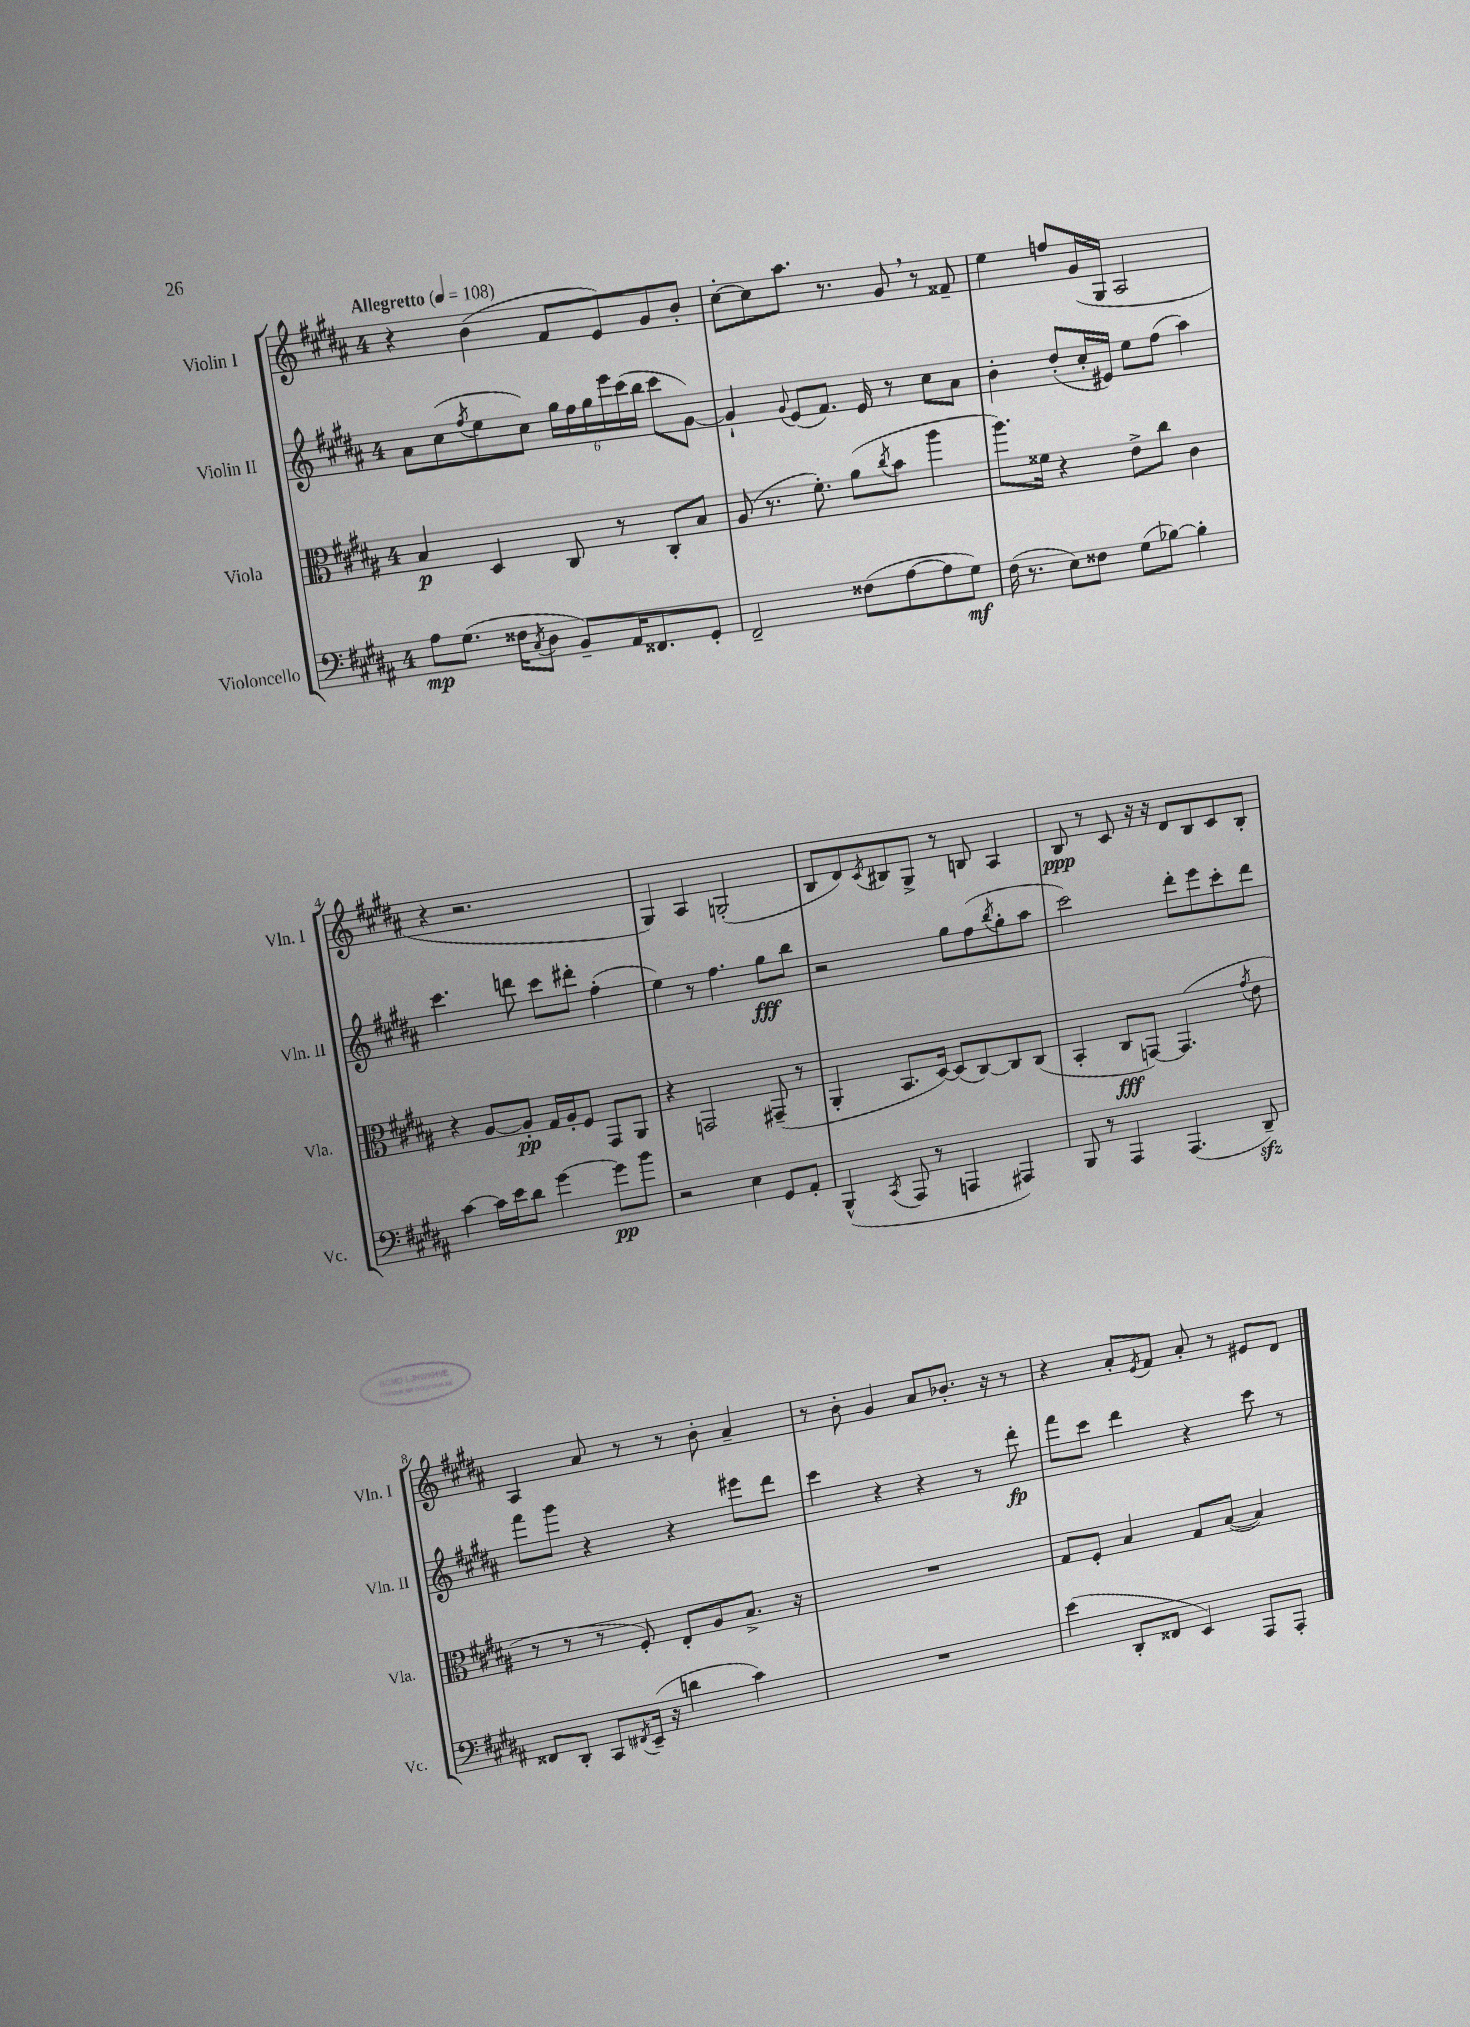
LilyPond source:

<<
\new StaffGroup <<
\new Staff = "s0" \with { instrumentName = "Violin I" shortInstrumentName = "Vln. I" } {
    \clef treble \key b \major \once \override Staff.TimeSignature.style = #'single-digit \time 4/4 \tempo "Allegretto" 4 = 108
    r4 b'4( fis'8 e'8) gis'8 b'8-. |
    cis''8~-. cis''8 ais''8. r8. gis'8 \breathe r8 fisis'8-- |
    e''4 f''8 gis'16( gis16 ais2 |
    r4 r2. |
    gis4) ais4 g2-.( |
    b8 dis'8) \acciaccatura { cis'8 } bis8 gis8-> r8 b8 ais4 |
    b8\ppp r8 cis'8 r16 r16 dis'8 b8 cis'8 b8-. |
    ais4 ais'8 r8 r8 b'8-. ais'4-- |
    r8 b'8-. gis'4 ais'8 bes'8.-. r16 r8 |
    r4 ais'8-. \acciaccatura { e'8 } fis'8 ais'8-. r8 eis'8 dis'8 \bar "|." |
}
\new Staff = "s1" \with { instrumentName = "Violin II" shortInstrumentName = "Vln. II" } {
    \clef treble \key b \major \once \override Staff.TimeSignature.style = #'single-digit \time 4/4
    ais'8 cis''8( \acciaccatura { fis''8 } e''8 cis''8) \tuplet 6/4 { gis''16 fis''16 gis''16 e'''16 cis'''16( b''16 } cis'''8 gis'8~) |
    gis'4-! \appoggiatura { gis'8 } e'8( fis'8.) e'16 r8 cis''8 ais'8 |
    b'4-. dis''8-.( cis''16-. eis'16) e''8 fis''8( ais''4) |
    cis'''4. d'''8 cis'''8 dis'''8-. fis''4-.( |
    e''4) r8 fis''4. gis''8\fff b''8 |
    r2 gis''8 fis''8( \acciaccatura { b''8 } gis''8-. ais''8 |
    cis'''2) dis'''8-. e'''8 cis'''8-. dis'''8 |
    fis'''8 gis'''8 r4 r4 eis'''8 dis'''8 |
    cis'''4 r4 r4 r8 dis'''8-.\fp |
    fis'''8 cis'''8 dis'''4 r4 cis'''8 r8 \bar "|." |
}
\new Staff = "s2" \with { instrumentName = "Viola" shortInstrumentName = "Vla." } {
    \clef alto \key b \major \once \override Staff.TimeSignature.style = #'single-digit \time 4/4
    b4\p dis4 cis8 r8 cis8-. b8 |
    ais8( r8. fis'8.-.) ais'8( \acciaccatura { cis''8 } b'8 ais''4 |
    ais''8.) fisis'16 r4 e'8-> cis''8 cis'4 |
    r4 ais8~ ais8-.\pp gis16 ais16-. fis8 gis,8 ais,8 |
    r4 g,2 gis,8--( r8 |
    ais,4-. b,8. dis16~) dis8( cis8~) cis8 cis8( |
    b,4-. cis8\fff g,8~) g,4.( \acciaccatura { gis'8 } e'8 |
    r8 r8 r8 fis8-.) e8-. ais8 b8.-> r16 |
    R1 |
    gis8 fis8-. b4 gis8 b8~( b4) \bar "|." |
}
\new Staff = "s3" \with { instrumentName = "Violoncello" shortInstrumentName = "Vc." } {
    \clef bass \key b \major \once \override Staff.TimeSignature.style = #'single-digit \time 4/4
    ais8\mp gis8.( fisis16 \acciaccatura { cis8 } dis8 b,8--) ais,16 fisis,8. gis,8-. |
    fis,2-- fisis8( ais8~ ais8 gis8\mf) |
    fis16( r8. e8) fisis8 gis8( bes8~) bes4-. |
    cis'4~ cis'16 e'16 dis'8 gis'4~ gis'8\pp b'8 |
    r2 e4 gis,8 ais,8-. |
    b,,4-^( \acciaccatura { cis,8 } ais,,8 r8 a,,4 ais,,4) |
    b,,8 r8 ais,,4 ais,,4.( dis,8--\sfz) |
    fisis,8 dis,8-. cis,8 \acciaccatura { fis,8 } e,16--( r16 d'4 cis'4) |
    R1 |
    e'4( dis,8-. fisis,8 e,4) ais,,8 ais,,8-. \bar "|." |
}
>>
>>
